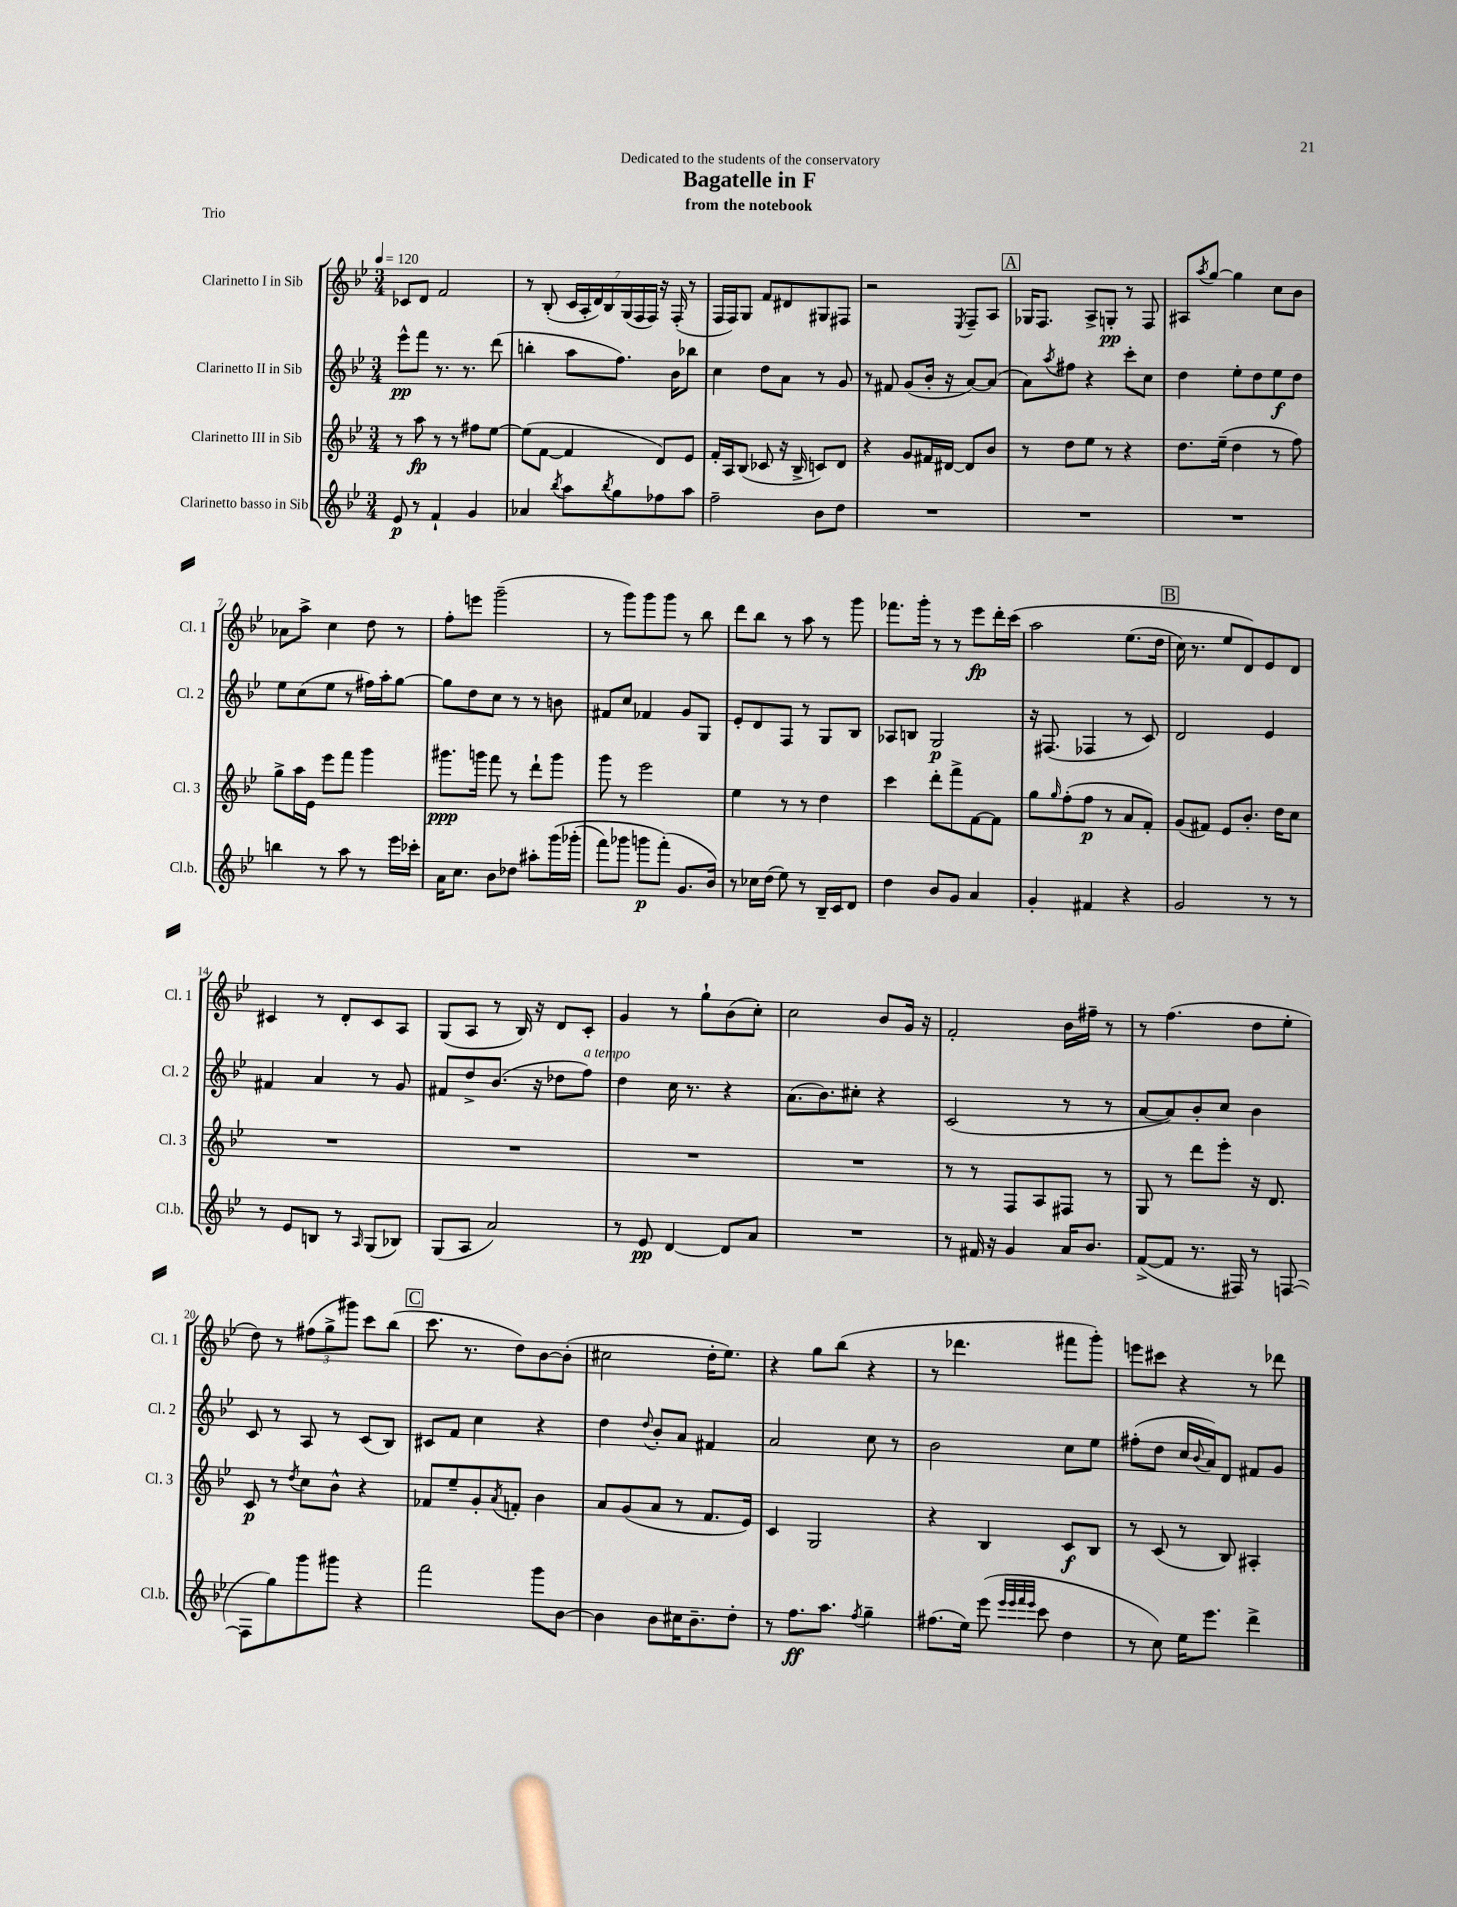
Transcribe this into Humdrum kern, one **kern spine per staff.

**kern	**dynam	**kern	**dynam	**kern	**dynam	**kern	**dynam
*part4	*part4	*part3	*part3	*part2	*part2	*part1	*part1
*staff4	*staff4	*staff3	*staff3	*staff2	*staff2	*staff1	*staff1
*I"Clarinetto basso in Sib	*	*I"Clarinetto III in Sib	*	*I"Clarinetto II in Sib	*	*I"Clarinetto I in Sib	*
*I'Cl.b.	*	*I'Cl. 3	*	*I'Cl. 2	*	*I'Cl. 1	*
*clefG2	*	*clefG2	*	*clefG2	*	*clefG2	*
*k[b-e-]	*	*k[b-e-]	*	*k[b-e-]	*	*k[b-e-]	*
*M3/4	*	*M3/4	*	*M3/4	*	*M3/4	*
*MM120	*	*MM120	*	*MM120	*	*MM120	*
=1	=1	=1	=1	=1	=1	=1	=1
8e-/	p	8r	.	8eee-^^\L	pp	8c-X/L	.
8r	.	8aa\	fp	8fff\J	.	8d/J	.
4f`/	.	8r	.	8.r	.	2f/	.
.	.	8r	.	.	.	.	.
.	.	.	.	8.r	.	.	.
4g/	.	8ff#X\L	.	.	.	.	.
.	.	[8ee-\J	.	(8ddd\	.	.	.
=2	=2	=2	=2	=2	=2	=2	=2
4a-X/	.	(8ee-\L]	.	4bbn'\	.	8r	.
.	.	[8f\J	.	.	.	(8B-'/	.
8qbb-/	.	.	.	.	.	.	.
8aa\L	.	4f/]	.	8aa\L	.	28c/LL	.
.	.	.	.	.	.	28A'/	.
.	.	.	.	.	.	28d/)	.
.	.	.	.	.	.	28B-/	.
8qbb-/	.	.	.	.	.	.	.
8gg\	.	.	.	8.ff\J)	.	.	.
.	.	.	.	.	.	(28G/	.
.	.	.	.	.	.	28F/	.
.	.	.	.	.	.	28F/JJ)	.
8ff-X\	.	8d/L)	.	.	.	16r	.
.	.	.	.	16b-\KL	.	(16F'/	.
8aa\J	.	8e-/J	.	8bb-X\J	.	8r	.
=3	=3	=3	=3	=3	=3	=3	=3
2ff~\	.	16f'/LL	.	4cc\	.	16F/LL	.
.	.	16A/J	.	.	.	16F/J)	.
.	.	(8B-/J	.	.	.	8G/J	.
.	.	8c-X/	.	8dd\L	.	8f/L	.
.	.	16r	.	8a\J	.	8d#X/	.
.	.	16B-^/	.	.	.	.	.
8b-\L	.	8cn/L)	.	8r	.	8G#X/	.
8dd\J	.	8d/J	.	8g/	.	8F#X/J	.
=4	=4	=4	=4	=4	=4	=4	=4
2.r	.	4r	.	8r	.	2r	.
.	.	.	.	8f#X/	.	.	.
.	.	8g/L	.	(8g/L	.	.	.
.	.	16f#X/L	.	16b-'/Jk	.	.	.
.	.	[16d#X/JJ	.	16r	.	.	.
.	.	.	.	.	.	8qE-/	.
.	.	8d#/L]	.	[8a/L)	.	8F~/L	.
.	.	8b-/J	.	(8a/J]	.	8A/J	.
!!LO:REH:place=s1:t=A
=5	=5	=5	=5	=5	=5	=5	=5
2.r	.	8r	.	8a\L)	.	16G-X/KL	.
.	.	.	.	.	.	8.F/J	.
.	.	.	.	8qaa/	.	.	.
.	.	8dd\L	.	8ff#X\J	.	.	.
.	.	8ee-\J	.	4r	.	8A^/L	.
.	.	8r	.	.	.	8Gn'/J	pp
.	.	4r	.	8ccc'\L	.	8r	.
.	.	.	.	8cc\J	.	8F/	.
=6	=6	=6	=6	=6	=6	=6	=6
2.r	.	8.dd\L	.	4dd\	.	8A#X/L	.
.	.	.	.	.	.	8qaa/	.
.	.	.	.	.	.	[8gg/J	.
.	.	(16ee-~\Jk	.	.	.	.	.
.	.	4dd\	.	8ee-'\L	.	4gg\]	.
.	.	.	.	8dd\	.	.	.
.	.	8r	.	8ee-\	f	8cc\L	.
.	.	8ff\)	.	8dd\J	.	8b-\J	.
!!LO:LB:g=z
=7	=7	=7	=7	=7	=7	=7	=7
4bbn\	.	8gg^\L	.	8ee-\L	.	8a-X\L	.
.	.	16aa\L	.	(8cc\	.	8aa^\J	.
.	.	16e-\JJ	.	.	.	.	.
8r	.	8eee-\L	.	8ee-\J	.	4cc\	.
8aa\	.	8fff\J	.	8r	.	.	.
8r	.	4ggg\	.	16ff#X\LL)	.	8dd\	.
.	.	.	.	16aa'\J	.	.	.
16eee-\LL	.	.	.	[8gg\J	.	8r	.
16ccc-X'\JJ	.	.	.	.	.	.	.
=8	=8	=8	=8	=8	=8	=8	=8
16a\KL	.	8.ggg#X\L	ppp	8gg\L]	.	8ff'\L	.
8.cc\J	.	.	.	.	.	.	.
.	.	.	.	8dd\	.	8eeen\J	.
.	.	16gggn\Jk	.	.	.	.	.
8b-\L	.	8fff\	.	8cc\J	.	(2ggg~\	.
8dd-X\J	.	8r	.	8r	.	.	.
8aa#X'\L	.	8ddd`\L	.	8r	.	.	.
(16ggg\L	.	8ggg\J	.	8bn\	.	.	.
(16ggg-X'\JJ	.	.	.	.	.	.	.
=9	=9	=9	=9	=9	=9	=9	=9
8fff\L)	.	8ggg\	.	8f#X/L	.	8r	.
8ggg-X\J	.	8r	.	8cc/J	.	8ggg\L)	.
8gggn\L	p	2eee-\	.	4f-X/	.	8ggg\	.
(8fff'\J)	.	.	.	.	.	8ggg\J	.
8.g/L	.	.	.	8g/L	.	8r	.
.	.	.	.	8G/J	.	8bb-\	.
16b-/Jk)	.	.	.	.	.	.	.
=10	=10	=10	=10	=10	=10	=10	=10
8r	.	4ee-\	.	8e-'/L	.	8ddd\L	.
16cc-X\LL	.	.	.	8d/	.	8bb-\J	.
(16dd\JJ	.	.	.	.	.	.	.
8ee-\)	.	8r	.	8F/J	.	8r	.
8r	.	8r	.	8r	.	8aa\	.
16B-~/LL	.	4dd\	.	8G/L	.	8r	.
16c/J	.	.	.	.	.	.	.
8d/J	.	.	.	8B-/J	.	8ggg\	.
=11	=11	=11	=11	=11	=11	=11	=11
4dd\	.	4ccc\	.	8A-X/L	.	8.fff-X\L	.
.	.	.	.	8Bn/J	.	.	.
.	.	.	.	.	.	16ggg'\Jk	.
8b-/L	.	8ddd'\L	.	2G/	p	8r	.
8g/J	.	8fff^\	.	.	.	8r	.
4a/	.	[8f\	.	.	.	8eee-\L	fp
.	.	8f\J]	.	.	.	16ddd'\L	.
.	.	.	.	.	.	(16ccc\JJ	.
=12	=12	=12	=12	=12	=12	=12	=12
4g'/	.	8gg\L	.	16r	.	2aa\	.
.	.	.	.	(8.F#X/	.	.	.
.	.	16qqgg/	.	.	.	.	.
.	.	(8ff'\	.	.	.	.	.
4f#X/	.	8ff\J	p	4F-X/	.	.	.
.	.	8r	.	.	.	.	.
4r	.	8a/L	.	8r	.	(8.ee-\L	.
.	.	8f'/J)	.	8c/)	.	.	.
.	.	.	.	.	.	16dd\Jk	.
!!LO:REH:place=s1:t=B
=13	=13	=13	=13	=13	=13	=13	=13
2g/	.	(8g/L	.	2d/	.	16cc\)	.
.	.	.	.	.	.	8.r	.
.	.	8f#X/J)	.	.	.	.	.
.	.	8e-/L	.	.	.	8ee-/L	.
.	.	8.b-'/J	.	.	.	8d/)	.
8r	.	.	.	4e-/	.	8e-/	.
.	.	16dd\KL	.	.	.	.	.
8r	.	8cc\J	.	.	.	8d/J	.
!!LO:LB:g=z
=14	=14	=14	=14	=14	=14	=14	=14
8r	.	2.r	.	4f#X/	.	4c#X/	.
8e-/L	.	.	.	.	.	.	.
8Bn/J	.	.	.	4a/	.	8r	.
8r	.	.	.	.	.	8d'/L	.
16qqA/	.	.	.	.	.	.	.
(8G/L	.	.	.	8r	.	8c#/	.
8B-X/J)	.	.	.	8g/	.	8A/J	.
=15	=15	=15	=15	=15	=15	=15	=15
(8G/L	.	2.r	.	8f#X/L	.	(8G/L	.
8A/J	.	.	.	8dd^/	.	8A/J	.
2a/)	.	.	.	(8.b-/J	.	8r	.
.	.	.	.	.	.	16B-/)	.
.	.	.	.	16r	.	16r	.
.	.	.	.	8dd-X\L	.	8d/L	.
!	!	!	!	!LO:TX:a:i:t=a tempo	!	!	!
.	.	.	.	8ff\J)	.	8c'/J	.
=16	=16	=16	=16	=16	=16	=16	=16
8r	.	2.r	.	4dd\	.	4g/	.
8e-/	pp	.	.	.	.	.	.
[4d/	.	.	.	16cc\	.	8r	.
.	.	.	.	8.r	.	.	.
.	.	.	.	.	.	8gg`\L	.
8d/L]	.	.	.	4r	.	(8b-\	.
8a/J	.	.	.	.	.	8cc'\J)	.
=17	=17	=17	=17	=17	=17	=17	=17
2.r	.	2.r	.	(8.a\L	.	2cc\	.
.	.	.	.	8.b-\)	.	.	.
.	.	.	.	8cc#X'\J	.	.	.
.	.	.	.	4r	.	8b-/L	.
.	.	.	.	.	.	16g/Jk	.
.	.	.	.	.	.	16r	.
=18	=18	=18	=18	=18	=18	=18	=18
8r	.	8r	.	(2c/	.	2f'/	.
16f#X/	.	8r	.	.	.	.	.
16r	.	.	.	.	.	.	.
4g/	.	8F/L	.	.	.	.	.
.	.	8A/	.	.	.	.	.
16a/KL	.	8F#X/J	.	8r	.	16b-\LL	.
8.b-/J	.	.	.	.	.	16ff#X~\JJ	.
.	.	8r	.	8r	.	8r	.
=19	=19	=19	=19	=19	=19	=19	=19
([8f^/L	.	8G/	.	[8a/L	.	8r	.
8f/J]	.	8r	.	8a/])	.	(4.ff\	.
8.r	.	8ddd\L	.	8b-'/	.	.	.
.	.	8eee-'\J	.	8cc/J	.	.	.
16F#X/)	.	.	.	.	.	.	.
8r	.	16r	.	4b-\	.	8dd\L	.
.	.	8.d/	.	.	.	.	.
([8Fn/	.	.	.	.	.	8ee-'\J	.
!!LO:LB:g=z
=20	=20	=20	=20	=20	=20	=20	=20
8F\L]	.	8c/	p	8c/	.	8dd\)	.
8gg\)	.	8r	.	8r	.	8r	.
.	.	8qdd/	.	.	.	.	.
8ggg\	.	8cc\L	.	8A/	.	(12ff#X\L	.
.	.	.	.	.	.	12gg^\	.
8ggg#X\J	.	8b-^^\J	.	8r	.	.	.
.	.	.	.	.	.	12ggg#X\J)	.
4r	.	4r	.	(8c/L	.	8ccc\L	.
.	.	.	.	8B-/J)	.	(8bb-\J	.
!!LO:REH:place=s1:t=C
=21	=21	=21	=21	=21	=21	=21	=21
2fff\	.	8f-X/L	.	8c#X/L	.	8.ccc\	.
.	.	8ee-~/	.	8f/J	.	.	.
.	.	.	.	.	.	8.r	.
.	.	8g'/	.	4cc\	.	.	.
.	.	8qa/	.	.	.	.	.
.	.	8fn'/J	.	.	.	8dd\L)	.
8ggg\L	.	4b-\	.	4r	.	[8b-\	.
[8b-\J	.	.	.	.	.	(8b-'\J]	.
=22	=22	=22	=22	=22	=22	=22	=22
4b-\]	.	8a/L	.	4dd\	.	2cc#X\	.
.	.	(8g/	.	.	.	.	.
.	.	.	.	8qqdd/	.	.	.
8b-\L	.	8a/J	.	8b-'/L	.	.	.
16cc#X\K	.	8r	.	8a/J	.	.	.
8.b-~\	.	.	.	.	.	.	.
.	.	8.f/L	.	4f#X/	.	16dd'\KL	.
.	.	.	.	.	.	8.ee-\J)	.
8dd'\J	.	.	.	.	.	.	.
.	.	16e-/Jk)	.	.	.	.	.
=23	=23	=23	=23	=23	=23	=23	=23
8r	.	4c/	.	2a/	.	4r	.
8.ff\L	ff	.	.	.	.	.	.
.	.	2G/	.	.	.	8gg\L	.
8.aa\J	.	.	.	.	.	.	.
.	.	.	.	.	.	(8bb-\J	.
8qff/	.	.	.	.	.	.	.
4gg~\	.	.	.	8cc\	.	4r	.
.	.	.	.	8r	.	.	.
=24	=24	=24	=24	=24	=24	=24	=24
(8.ff#X\L	.	4r	.	2b-\	.	8r	.
.	.	.	.	.	.	4.ddd-X\	.
16ee-\Jk)	.	.	.	.	.	.	.
(8eee-\	.	4B-/	.	.	.	.	.
32qqeee-/LLL	.	.	.	.	.	.	.
32qqeee-/	.	.	.	.	.	.	.
32qqfff/	.	.	.	.	.	.	.
32qqeee-/JJJ	.	.	.	.	.	.	.
8ccc\	.	.	.	.	.	.	.
4dd\	.	8c/L	f	8cc\L	.	8fff#X\L	.
.	.	8B-/J	.	8ee-\J	.	8ggg'\J)	.
=25	=25	=25	=25	=25	=25	=25	=25
8r	.	8r	.	(8ff#X'\L	.	8eeen\L	.
8cc\)	.	(8c/	.	8dd\J	.	8ccc#X\J	.
16ee-\KL	.	8r	.	16cc/LL	.	4r	.
.	.	.	.	8qqb-/	.	.	.
8.eee-\J	.	.	.	16a/J)	.	.	.
.	.	8B-/)	.	8d/J	.	.	.
4ddd^\	.	4A#X'/	.	8f#X/L	.	8r	.
.	.	.	.	8g/J	.	8ddd-X\	.
==	==	==	==	==	==	==	==
*-	*-	*-	*-	*-	*-	*-	*-
